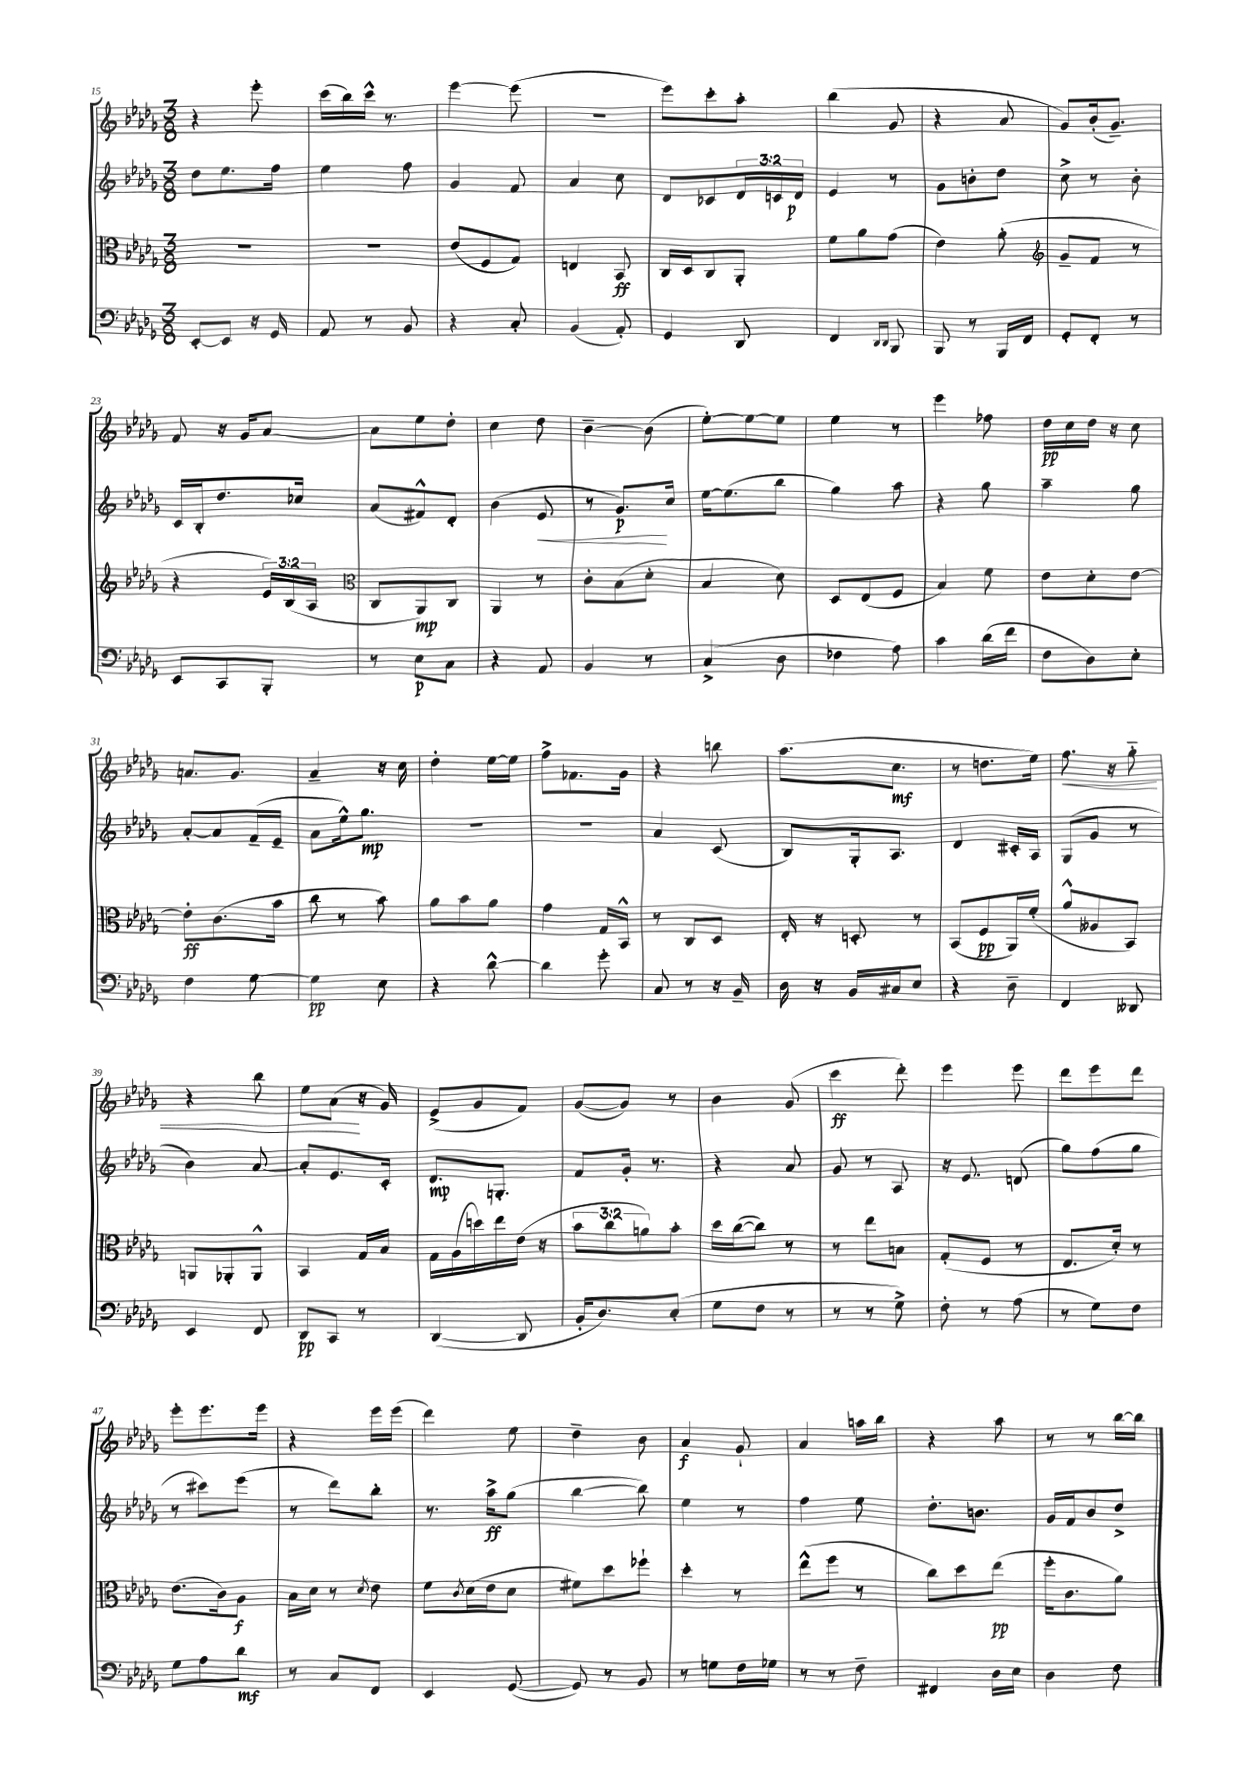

**kern	**dynam	**kern	**dynam	**kern	**dynam	**kern	**dynam
*part4	*part4	*part3	*part3	*part2	*part2	*part1	*part1
*staff4	*staff4	*staff3	*staff3	*staff2	*staff2	*staff1	*staff1
*clefF4	*	*clefC3	*	*clefG2	*	*clefG2	*
*k[b-e-a-d-g-]	*	*k[b-e-a-d-g-]	*	*k[b-e-a-d-g-]	*	*k[b-e-a-d-g-]	*
*M3/8	*	*M3/8	*	*M3/8	*	*M3/8	*
=15	=15	=15	=15	=15	=15	=15	=15
[8EE-'/L	.	4.r	.	8dd-\L	.	4r	.
8EE-/J]	.	.	.	8.ee-\	.	.	.
16r	.	.	.	.	.	8eee-'\	.
16GG-/	.	.	.	16ff\Jk	.	.	.
=16	=16	=16	=16	=16	=16	=16	=16
8AA-/	.	4.r	.	4ee-\	.	(16ccc\LL	.
.	.	.	.	.	.	16bb-\)	.
8r	.	.	.	.	.	16ccc^^\JJ	.
.	.	.	.	.	.	8.r	.
8BB-/	.	.	.	8ff\	.	.	.
=17	=17	=17	=17	=17	=17	=17	=17
4r	.	(8e-/L	.	4g-/	.	[4eee-\	.
.	.	8F/	.	.	.	.	.
8C'/	.	8G-/J)	.	8f/	.	(8eee-\]	.
=18	=18	=18	=18	=18	=18	=18	=18
(4BB-/	.	4En/	.	4a-/	.	4.r	.
8AA-'/)	.	8BB-/	ff	8cc\	.	.	.
=19	=19	=19	=19	=19	=19	=19	=19
4GG-/	.	16C/LL	.	8d-/L	.	8eee-\L)	.
.	.	16D-/J	.	.	.	.	.
.	.	8C/	.	8c-X/	.	8ccc'\	.
8DD-/	.	8AA-'/J	.	24d-/L	.	8aa-'\J	.
.	.	.	.	24cn/	.	.	.
.	.	.	.	24d-/JJ	p	.	.
=20	=20	=20	=20	=20	=20	=20	=20
4FF/	.	8f\L	.	4e-/	.	(4bb-\	.
.	.	8a-\	.	.	.	.	.
16qqDD-/LL	.	.	.	.	.	.	.
16qqDD-/JJ	.	.	.	.	.	.	.
8BBB-/	.	(8g-\J	.	8r	.	8g-/	.
=21	=21	=21	=21	=21	=21	=21	=21
8BBB-/	.	4e-\)	.	8g-\L	.	4r	.
8r	.	.	.	8bn'\	.	.	.
16BBB-/LL	.	(8a-'\	.	8dd-\J	.	8a-/	.
16FF/JJ	.	.	.	.	.	.	.
=22	=22	=22	=22	=22	=22	=22	=22
*	*	*clefG2	*	*	*	*	*
8GG-'/L	.	8g-~/L	.	8cc^\	.	8g-/L)	.
8FF'/J	.	8f/J	.	8r	.	(16b-'/k	.
.	.	.	.	.	.	8.g-~/J)	.
8r	.	8r	.	8b-'\	.	.	.
!!LO:LB:g=z
=23	=23	=23	=23	=23	=23	=23	=23
8EE-/L	.	4r	.	16c/LL	.	8f/	.
.	.	.	.	16B-'/J	.	.	.
8CC/	.	.	.	8.dd-/	.	16r	.
.	.	.	.	.	.	16g-/KL	.
8BBB-'/J	.	24e-/LL)	.	.	.	[8a-/J	.
.	.	(24B-/	.	.	.	.	.
.	.	.	.	16cc-X/Jk	.	.	.
.	.	24A-/JJ	.	.	.	.	.
=24	=24	=24	=24	=24	=24	=24	=24
*	*	*clefC3	*	*	*	*	*
8r	.	8C/L	.	(8a-/L	.	8a-\L]	.
8E-\L	p	8AA-/)	mp	8f#X^^/)	.	8ee-\	.
8C\J	.	8C/J	.	8d-'/J	.	8dd-'\J	.
=25	=25	=25	=25	=25	=25	=25	=25
4r	.	4AA-/	.	(4b-\	.	4cc\	.
!	!	!	!	!	!LO:HP:b	!	!
8AA-/	.	8r	.	8e-/	<	8dd-\	.
=26	=26	=26	=26	=26	=26	=26	=26
4BB-/	.	8c'\L	.	8r	.	[4b-~\	.
.	.	(8B-\	.	8.g-/L)	p	.	.
8r	.	8d-'\J	.	.	.	(8b-\]	.
.	.	.	.	16cc/Jk	[	.	.
=27	=27	=27	=27	=27	=27	=27	=27
(4C^/	.	4B-/	.	[16ee-\KL	.	[8ee-'\L)	.
.	.	.	.	(8.ee-\]	.	.	.
.	.	.	.	.	.	8ee-\_	.
8D-\	.	8d-\)	.	8bb-\J	.	8ee-\J]	.
=28	=28	=28	=28	=28	=28	=28	=28
4F-X\	.	8D-/L	.	4gg-\)	.	4ee-\	.
.	.	(8E-/	.	.	.	.	.
8A-\)	.	8F/J	.	8aa-\	.	8r	.
=29	=29	=29	=29	=29	=29	=29	=29
4c\	.	4B-/)	.	4r	.	4eee-\	.
(16d-\LL	.	8f\	.	8gg-\	.	8ff-X\	.
16f\JJ	.	.	.	.	.	.	.
=30	=30	=30	=30	=30	=30	=30	=30
8F\L	.	8e-\L	.	4aa-~\	.	16dd-\LL	pp
.	.	.	.	.	.	16cc\	.
8D-\)	.	8d-'\	.	.	.	16dd-\JJ	.
.	.	.	.	.	.	16r	.
8E-'\J	.	[8e-\J	.	8gg-\	.	8cc\	.
!!LO:LB:g=z
=31	=31	=31	=31	=31	=31	=31	=31
4F\	.	8e-'\L]	ff	[8a-'/L	.	8.an/L	.
.	.	(8.c\	.	8a-/]	.	.	.
.	.	.	.	.	.	8.g-/J	.
[8G-\	.	.	.	(16f~/L	.	.	.
.	.	16b-\Jk	.	16e-~/JJ	.	.	.
=32	=32	=32	=32	=32	=32	=32	=32
4G-\]	pp	8cc\	.	8a-\L	.	4a-~/	.
.	.	8r	.	16ee-^^\k)	.	.	.
.	.	.	.	8.gg-\J	mp	.	.
8E-\	.	8b-\)	.	.	.	16r	.
.	.	.	.	.	.	16cc\	.
=33	=33	=33	=33	=33	=33	=33	=33
4r	.	8a-\L	.	4.r	.	4dd-'\	.
.	.	8b-\	.	.	.	.	.
[8d-^^\	.	8a-\J	.	.	.	[16ee-\LL	.
.	.	.	.	.	.	16ee-\JJ]	.
=34	=34	=34	=34	=34	=34	=34	=34
4d-\]	.	4g-\	.	4.r	.	8ff^\L	.
.	.	.	.	.	.	8.f-X\	.
8g-'\	.	16G-/LL	.	.	.	.	.
.	.	16BB-^^/JJ	.	.	.	16g-\Jk	.
=35	=35	=35	=35	=35	=35	=35	=35
8C/	.	8r	.	4a-/	.	4r	.
8r	.	8C/L	.	.	.	.	.
16r	.	8D-/J	.	(8c/	.	8bbn\	.
16BB-~/	.	.	.	.	.	.	.
=36	=36	=36	=36	=36	=36	=36	=36
16D-\	.	16E-'/	.	8B-/L)	.	(8.aa-\L	.
16r	.	16r	.	.	.	.	.
16BB-/LL	.	8Dn'/	.	16G-'/k	.	.	.
16C#X/J	.	.	.	8.A-/J	.	8.cc\J	mf
8E-/J	.	8r	.	.	.	.	.
=37	=37	=37	=37	=37	=37	=37	=37
4r	.	(8BB-/L	.	4d-/	.	8r	.
.	.	8F/	pp	.	.	8.ddn\L	.
8D-~\	.	16AA-/L)	.	16c#X'/LL	.	.	.
.	.	(16f'/JJ	.	16A-/JJ	.	16ee-\Jk)	.
=38	=38	=38	=38	=38	=38	=38	=38
!	!	!	!	!	!	!	!LO:HP:b
4FF/	.	8a-^^/L	.	(8G-/L	.	8.ff\	<
.	.	8A--X/	.	8g-/J	.	.	.
.	.	.	.	.	.	16r	.
8DD--X/	.	8BB-/J)	.	8r	.	8gg-\	.
!!LO:LB:g=z
=39	=39	=39	=39	=39	=39	=39	=39
4EE-/	.	8AAn/L	.	4b-\)	.	4r	.
.	.	8AA-X'/	.	.	.	.	.
8FF/	.	8AA-^^/J	.	[8a-/	.	8bb-\	.
=40	=40	=40	=40	=40	=40	=40	=40
8DD-/L	pp	4BB-/	.	8a-'/L]	.	8ee-\L	.
8CC/J	.	.	.	8.e-/	.	(8a-\J	.
8r	.	16G-/LL	.	.	.	16r	[
.	.	16B-/JJ	.	16c'/Jk	.	16g-/)	.
=41	=41	=41	=41	=41	=41	=41	=41
([4DD-/	.	16G-\LL	.	8.d-/L	mp	(8e-^/L	.
.	.	(16A-\	.	.	.	.	.
.	.	16ddn\)	.	.	.	8g-/	.
.	.	16ee-\	.	8.Gn'/J	.	.	.
8DD-/]	.	(16e-\JJ	.	.	.	8f/J)	.
.	.	16r	.	.	.	.	.
=42	=42	=42	=42	=42	=42	=42	=42
16BB-'/KL	.	12b-\L	.	8f/L	.	([8g-/L	.
8.D-/)	.	.	.	.	.	.	.
.	.	12cc\	.	.	.	.	.
.	.	.	.	16g-'/Jk	.	8g-/J])	.
.	.	12an\)	.	.	.	.	.
.	.	.	.	8.r	.	.	.
(8E-'/J	.	8b-'\J	.	.	.	8r	.
=43	=43	=43	=43	=43	=43	=43	=43
8G-\L	.	16dd-\LL	.	4r	.	4b-\	.
.	.	([16cc\J	.	.	.	.	.
8F\J	.	8cc\J])	.	.	.	.	.
8r	.	8r	.	8a-/	.	(8g-/	.
=44	=44	=44	=44	=44	=44	=44	=44
8r	.	8r	.	8g-/	.	4ccc\	ff
8r	.	8ee-\L	.	8r	.	.	.
8G-^\)	.	8Bn\J	.	8A-/	.	8ddd-'\)	.
=45	=45	=45	=45	=45	=45	=45	=45
8F'\	.	(8G-'/L	.	16r	.	4eee-\	.
.	.	.	.	8.e-/	.	.	.
8r	.	8F/J	.	.	.	.	.
(8A-\	.	8r	.	(8dn/	.	8eee-\	.
=46	=46	=46	=46	=46	=46	=46	=46
8r	.	8.E-/L	.	8gg-\L)	.	8ddd-\L	.
8G-\L)	.	.	.	(8ff\	.	8eee-\	.
.	.	16d-'/Jk)	.	.	.	.	.
8F\J	.	8r	.	8gg-\J	.	8ddd-\J	.
!!LO:LB:g=z
=47	=47	=47	=47	=47	=47	=47	=47
8G-\L	.	(8.e-\L	.	8r	.	8eee-'\L	.
8A-\	.	.	.	8ccc#X\L)	.	8.eee-\	.
.	.	16c\k)	.	.	.	.	.
8d-\J	mf	8A-\J	f	(8eee-\J	.	.	.
.	.	.	.	.	.	16eee-\Jk	.
=48	=48	=48	=48	=48	=48	=48	=48
8r	.	16B-\LL	.	8r	.	4r	.
.	.	16d-\JJ	.	.	.	.	.
8C/L	.	8r	.	8ddd-\L)	.	.	.
.	.	8qd-/	.	.	.	.	.
8FF/J	.	8e-\	.	8bb-'\J	.	16eee-\LL	.
.	.	.	.	.	.	(16eee-\JJ	.
=49	=49	=49	=49	=49	=49	=49	=49
4EE-/	.	8f\L	.	8.r	.	4ddd-\)	.
.	.	8qc/	.	.	.	.	.
.	.	(16d-\L	.	.	.	.	.
.	.	16e-\J	.	16aa-^\KL	ff	.	.
([8GG-/	.	8d-\J	.	(8gg-\J	.	8ee-\	.
=50	=50	=50	=50	=50	=50	=50	=50
8GG-/])	.	8f#X\L)	.	[4bb-\	.	4dd-~\	.
8r	.	8dd-\	.	.	.	.	.
8BB-/	.	8ff-X`\J	.	8bb-\])	.	8b-\	.
=51	=51	=51	=51	=51	=51	=51	=51
8r	.	4dd-'\	.	4ee-\	.	4a-/	f
8Gn\L	.	.	.	.	.	.	.
16F\L	.	8r	.	8r	.	8g-`/	.
16G-X\JJ	.	.	.	.	.	.	.
=52	=52	=52	=52	=52	=52	=52	=52
8r	.	(8ee-^^\L	.	4ff\	.	4a-/	.
8r	.	8ff\J	.	.	.	.	.
8F~\	.	8r	.	8ee-\	.	16aan\LL	.
.	.	.	.	.	.	16bb-\JJ	.
=53	=53	=53	=53	=53	=53	=53	=53
4FF#X/	.	8cc\L)	.	8.dd-'\L	.	4r	.
.	.	8dd-\	.	.	.	.	.
.	.	.	.	8.bn\J	.	.	.
16D-\LL	.	(8ee-\J	pp	.	.	8aa-\	.
16E-\JJ	.	.	.	.	.	.	.
=54	=54	=54	=54	=54	=54	=54	=54
4D-\	.	16ff'\KL	.	16g-/LL	.	8r	.
.	.	8.c\	.	16f/J	.	.	.
.	.	.	.	8b-/	.	8r	.
8F\	.	8a-\J)	.	8dd-^/J	.	[16bb-\LL	.
.	.	.	.	.	.	16bb-\JJ]	.
==	==	==	==	==	==	==	==
*-	*-	*-	*-	*-	*-	*-	*-
